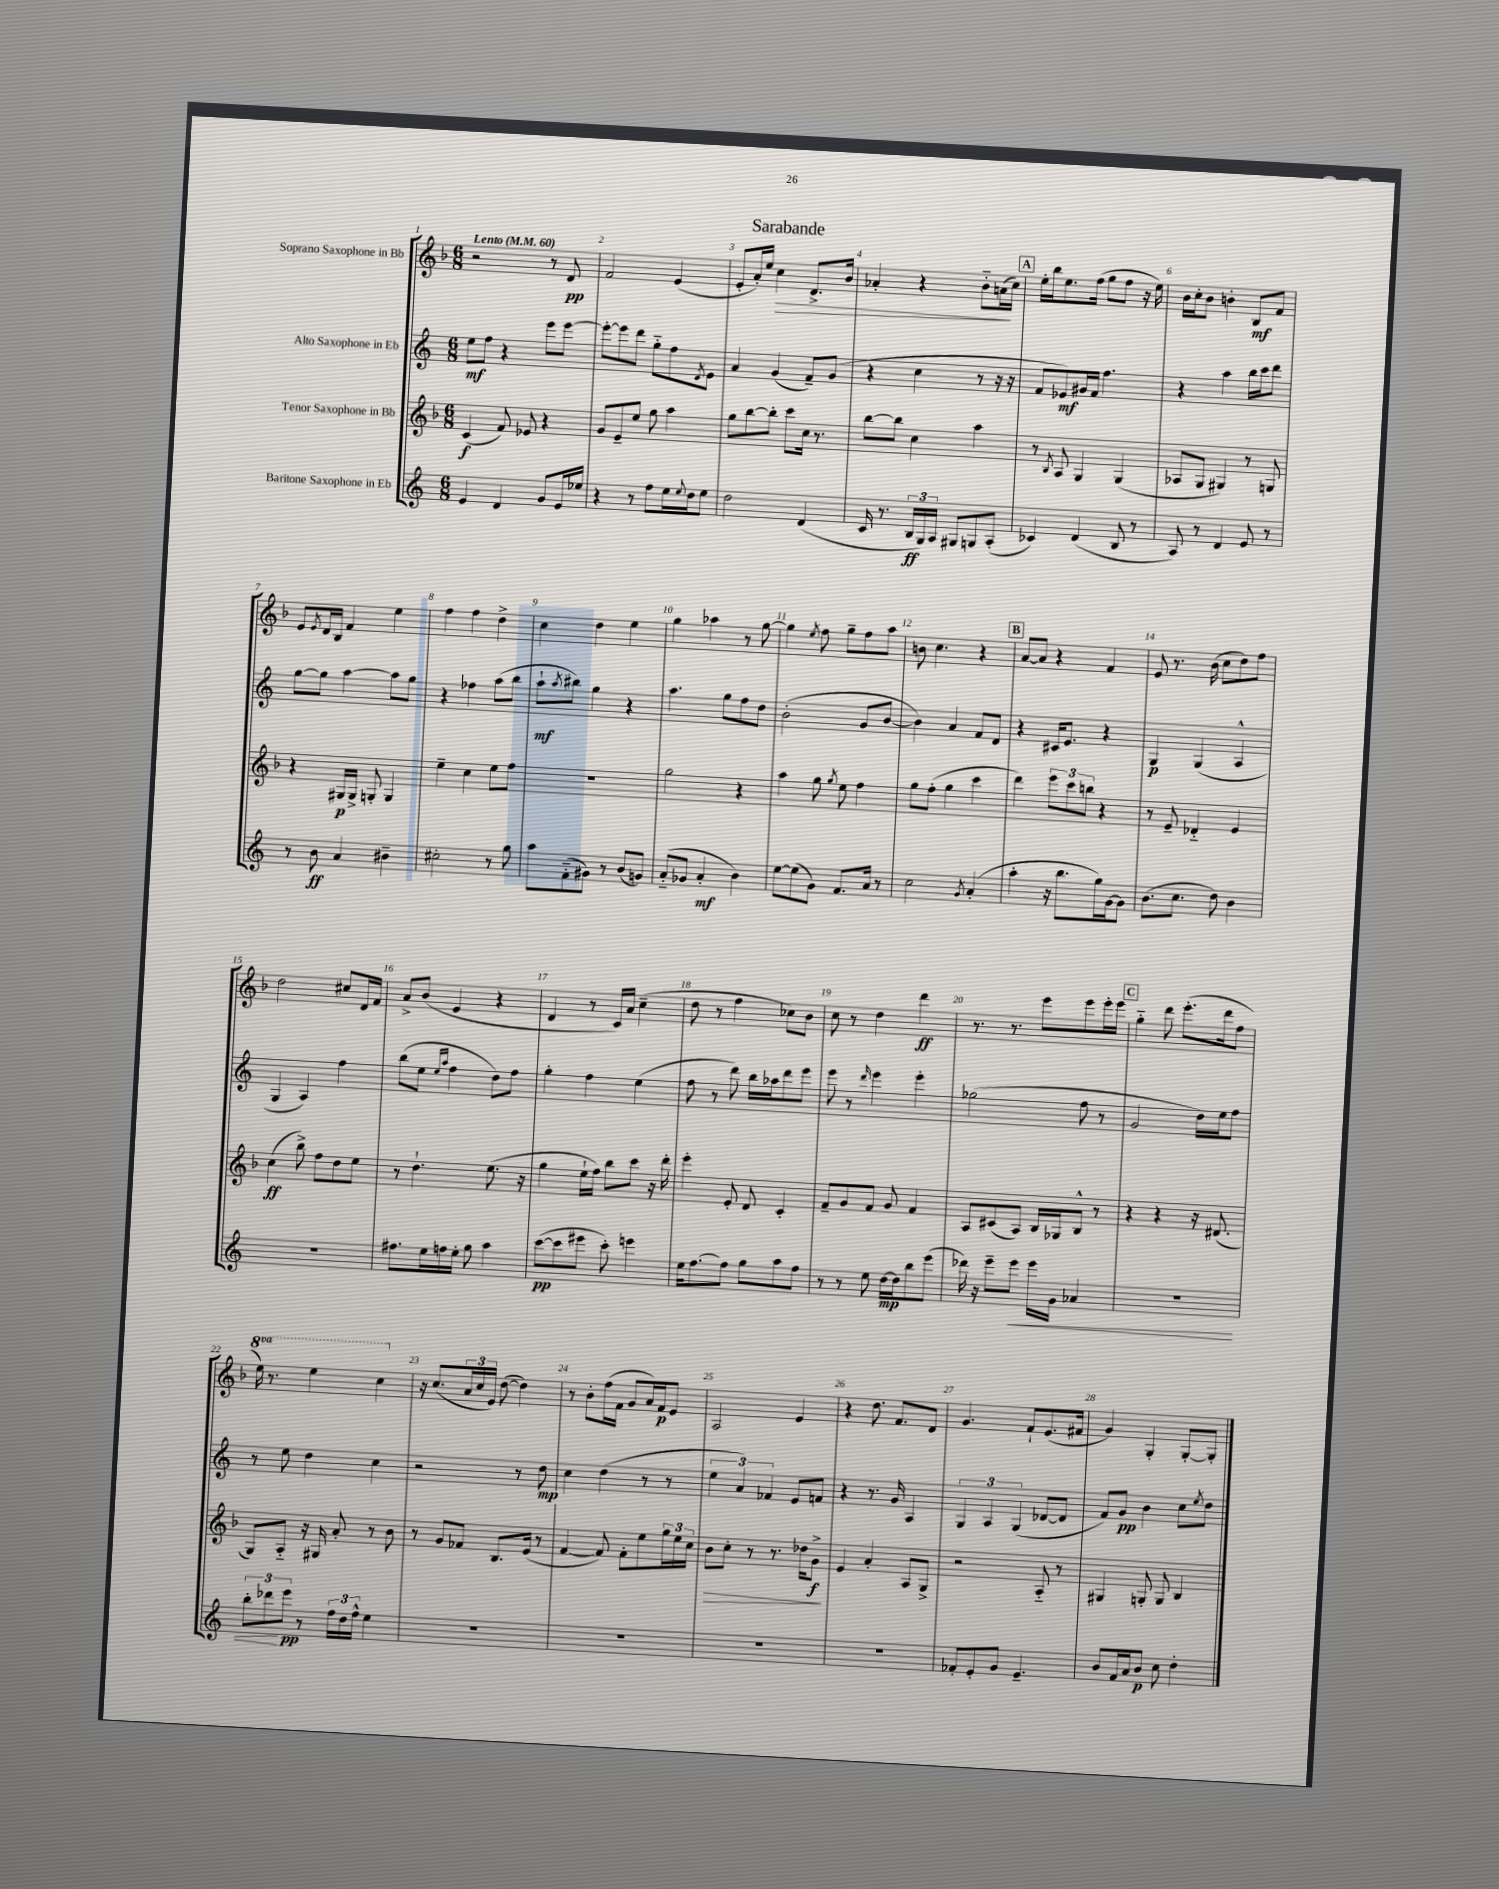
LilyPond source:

\header { title = "Sarabande" }
<<
\new StaffGroup <<
\new Staff = "s0" \with { instrumentName = "Soprano Saxophone in Bb" } {
    \clef treble \key f \major \numericTimeSignature \time 6/8 \set Staff.ottavationMarkups = #ottavation-simple-ordinals \tempo "Lento" 4 = 60
    r2 r8 d'8\pp |
    f'2 e'4( |
    e'8-. a'16-.) e''16 c''4\> d'8.-> bes'16 |
    aes'4-. r4 bes'8-_ a'16\!( c''16) |
    \mark \markup { \box "A" } e''16-. bes''16 e''8. f''16( g''8 f''8 r16 e''16) |
    bes'16 c''16-. bes'8 b'4-. bes8\mf f'8 |
    e'8 \acciaccatura { e'8 } d'16 bes16 f'4 e''4 |
    f''4 f''4 d''4-> |
    c''4 d''4 e''4 |
    g''4 aes''4 r8 g''8~ |
    g''4 \acciaccatura { e''8 } f''8 g''8-- f''8 a''8 |
    b'8 c''4. r4 |
    \mark \markup { \box "B" } a'8~ a'8 r4 f'4 |
    e'8 r8. bes'16( c''8 d''8) f''8 |
    d''2 cis''8 d'16 f'16 |
    a'8-> bes'8( e'4 r4 |
    d'4 r8 c'16) a'16 c''4--( |
    d''8 r8 f''4 ces''8) bes'8 |
    c''8 r8 d''4 d'''4\ff |
    r8. r8. e'''8 e'''8 e'''16-. e'''16 |
    \mark \markup { \box "C" } g''4-_ d'''8 e'''8.-.( d'''16 f''8 |
    \ottava #1 e'''16) r8. e'''4 c'''4 \ottava #0 |
    r16 c''8.( \tuplet 3/2 { a'16 c''16 e'16) } d''8~( d''4) |
    r8 bes'8-. f''16( f'16 g'8 a'16) f'16\p e'8 |
    a2 e'4 |
    r4 d''8. f'8. d'8 |
    g'4. f'8-! e'8.( fis'16 |
    g'4) g4-. g8~-. g8-. \bar "|." |
}
\new Staff = "s1" \with { instrumentName = "Alto Saxophone in Eb" } {
    \clef treble \key c \major \numericTimeSignature \time 6/8
    e''8\mf f''8 r4 e'''8 e'''8~ |
    e'''8~-. e'''8 d'''8 g''8-_ f''8 \acciaccatura { d'8 } e'8 |
    a'4 g'4( f'8--) g'8( |
    r4 c''4 r8 r16 r16 |
    \mark \markup { \box "A" } f'8 ees'8\mf) gis'16 f'16 f''4. |
    r4 a''4 b''16 c'''16 d'''8 |
    g''8~ g''8 a''4~ a''8 g''8 |
    r4 fes''4 a''8( b''8 |
    a''8-!\mf \acciaccatura { a''8 } bis''8) g''4 r4 |
    a''4. g''8 f''8 d''8 |
    b'2-.( g'8 b'8~ |
    b'4) a'4 f'8 d'8 |
    \mark \markup { \box "B" } r4 cis'16 e'8. r4 |
    g4\p g4( a4-^ |
    g4 a4) f''4 |
    b''8( e''8 \grace { e''16 a''16 } f''4 d''8) f''8 |
    g''4-. f''4 e''4( |
    f''8 r8 d'''8) b''16 aes''16 d'''8 e'''8 |
    e'''8 r8 \grace { d'''16 } e'''4 e'''4-. |
    ges''2( f''8 r8 |
    \mark \markup { \box "C" } g'2 d''16) e''16 f''8 |
    r8 e''8 d''4 c''4 |
    r2 r8 d''8\mp |
    c''4 d''4( r8 r8 |
    \tuplet 3/2 { e''4 a'4) fes'4 } e'8 f'8 |
    r4 r8. g'16 a4 |
    \tuplet 3/2 { g4 a4 g4( } des'8~ des'8 |
    f'8) g'8\pp b'4 c''8 \acciaccatura { e''8 } d''8 \bar "|." |
}
\new Staff = "s2" \with { instrumentName = "Tenor Saxophone in Bb" } {
    \clef treble \key f \major \numericTimeSignature \time 6/8
    c'4\f( f'8) ees'8 r4 |
    g'8 e'8-- e''8 g''8 a''4 |
    g''8 bes''8~ bes''8-. c'''8 c''16 r8. |
    bes''8~ bes''8 c''4 a''4 |
    \mark \markup { \box "A" } r8 \acciaccatura { bes8 } a8 g4 g4( |
    aes8 g8 gis4) r8 g8 |
    r4 gis16\p gis16-> g8-. g4 |
    e''4-- c''4 e''8 f''8 |
    R2. |
    g''2 r4 |
    a''4 g''8 \acciaccatura { g''8 } e''8 f''4 |
    g''8 f''8-.( g''4 c'''4 |
    \mark \markup { \box "B" } d'''4) \tuplet 3/2 { e'''8 c'''8 b''8 } r4 |
    r8 e'8-- des'4-_ e'4 |
    c''4\ff( bes''8->) f''8 d''8 e''8 |
    r8 d''4.-! e''8.( r16 |
    g''4 e''16-! f''16) bes''8 c'''8 r16 d'''16-. |
    e'''4-. e'8-. d'8 c'4-. |
    f'8-- g'8 f'8 g'8 f'4 |
    a8 cis'8( a8) bes16 ges16 bes8-^ r8 |
    \mark \markup { \box "C" } r4 r4 r16 dis'8.( |
    g8) a8-_ r16 gis16 a'8-. r8 bes'8 |
    r8 g'8 fes'8 bes8. e'16( r8 |
    f'4~ f'8) f'8-. e''8 \tuplet 3/2 { g''16 e''16 c''16 } |
    bes'8\> c''8-. r8 r8. des''16 g'8->\f\! |
    e'4 a'4-. a8 g8-> |
    r2 a8-_ r8 |
    gis4 g8-. g8 bes4 \bar "|." |
}
\new Staff = "s3" \with { instrumentName = "Baritone Saxophone in Eb" } {
    \clef treble \key c \major \numericTimeSignature \time 6/8
    e'4 d'4 g'8 e'16 ees''16 |
    r4 r8 f''8 e''16 \appoggiatura { e''8 } d''16 e''8 |
    d''2 d'4( |
    c'16 r8. \tuplet 3/2 { b16\ff g16) a16 } gis8 g8 a8-.( |
    \mark \markup { \box "A" } ces'4) d'4( b8 r8 |
    a8) r8 d'4 e'8 r8 |
    r8 b'8\ff a'4 bis'4-- |
    cis''2-. r8 g''8 |
    a''8 f'8-_( gis'8) r8 b'8( g'8) |
    a'8-_( ges'8 a'4-.\mf b'4) |
    e''8~ e''8( g'8) f'8. a'16 r8 |
    c''2 \acciaccatura { g'8 } a'4-.( |
    \mark \markup { \box "B" } a''4-. r16 b''8. g''16) g'16~ g'8 |
    b'8.( c''8. d''8) b'4 |
    R2. |
    fis''8. e''16 f''16 e''16-. g''8 a''4 |
    c'''8~\pp( c'''8 eis'''8 c'''8-.) e'''4 |
    e''16 f''8.~ f''8 g''8 a''8 f''8 |
    r8 r8 e''8 d''16~\mp d''16 b''8 e'''8( |
    des'''16) r16 e'''8-- e'''8\< e'''16 g'16 aes'4 |
    \mark \markup { \box "C" } R2. |
    \tuplet 3/2 { b''8-. des'''8\! e'''8\pp } r8 \tuplet 3/2 { f''16 d''16 f''16-^ } e''4 |
    R2. |
    R2. |
    R2. |
    R2. |
    fes'8-. e'8-. g'8 e'4.-- |
    b'8 f'16 a'16 b'8\p c''8 d''4-. \bar "|." |
}
>>
>>
\layout { \context { \Score \override BarNumber.break-visibility = ##(#f #t #t) barNumberVisibility = #all-bar-numbers-visible } }
